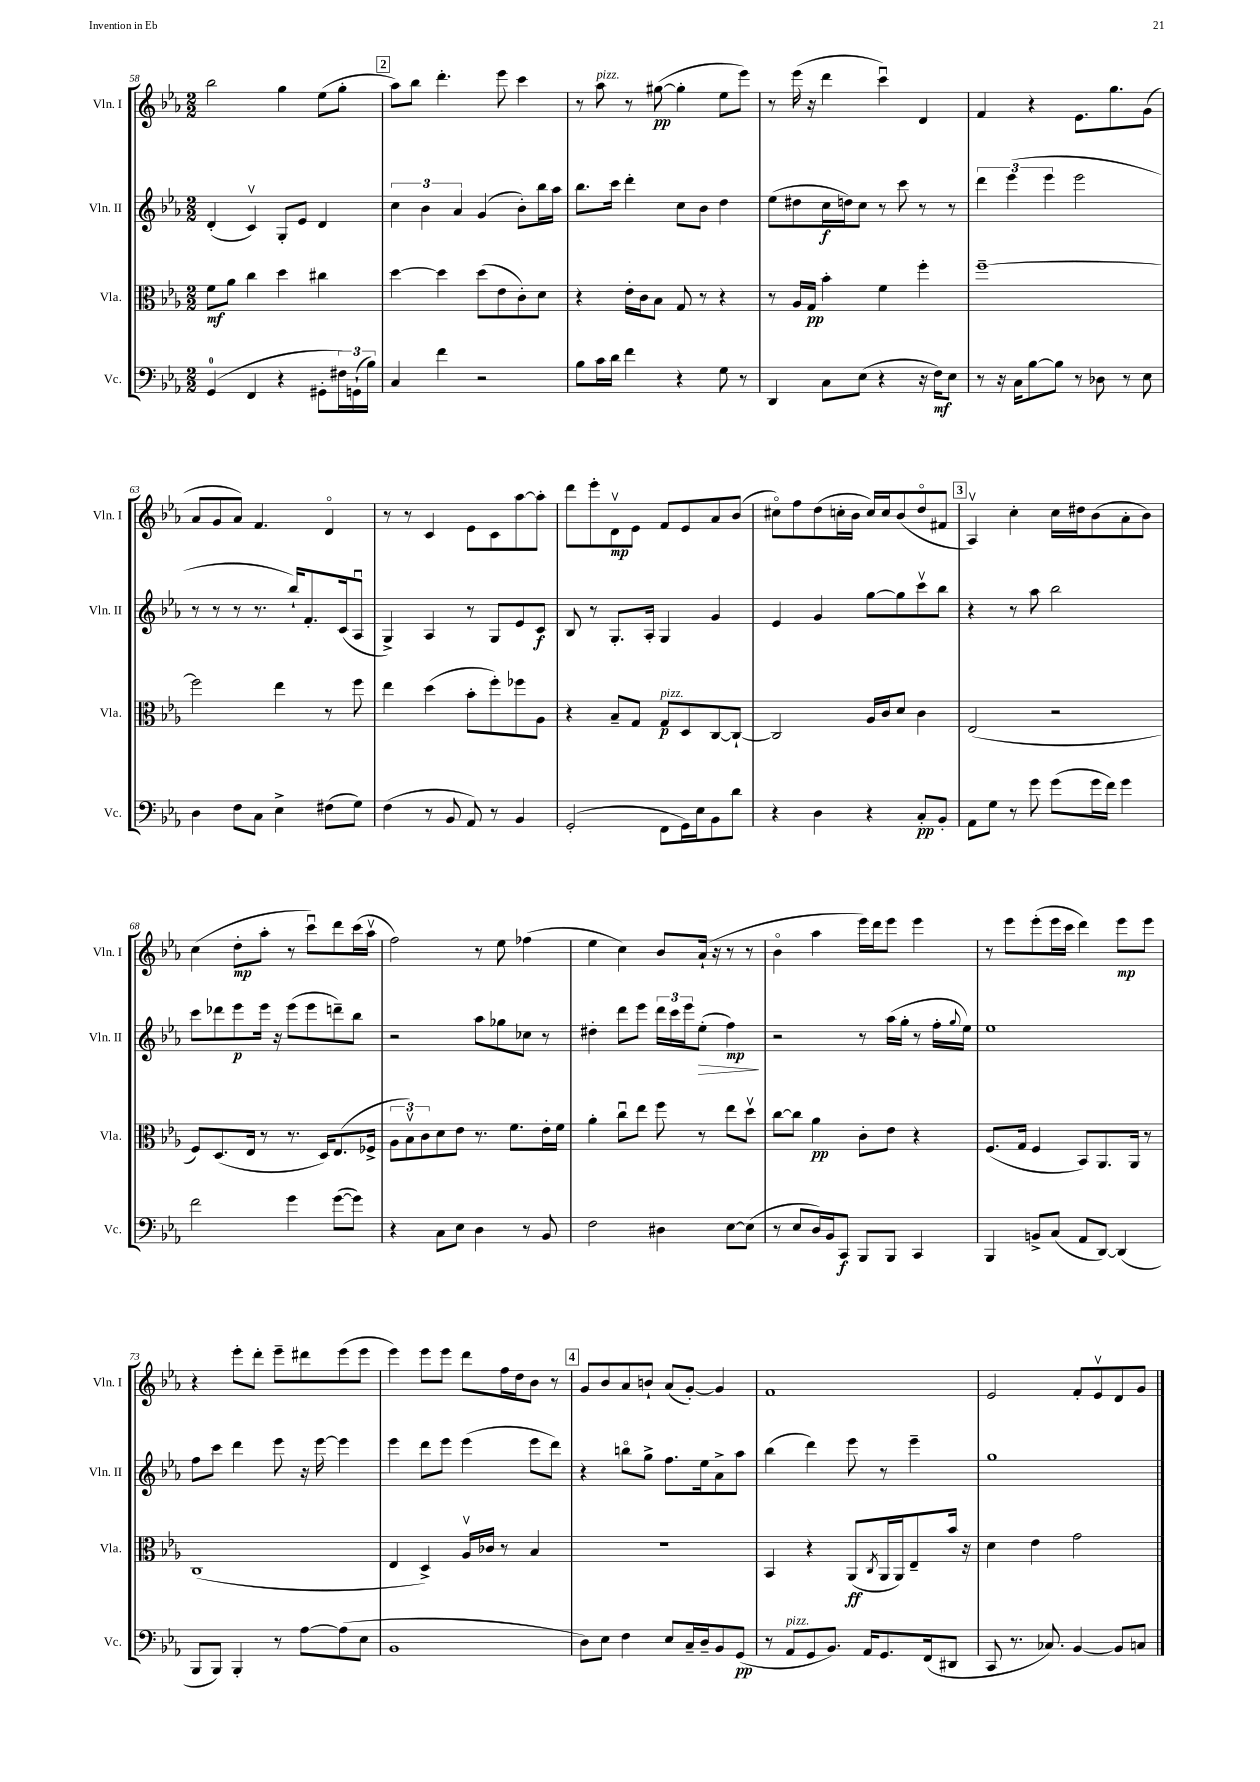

**kern	**kern	**kern	**kern
*staff4	*staff3	*staff2	*staff1
*clefF4	*clefC3	*clefG2	*clefG2
*k[b-e-a-]	*k[b-e-a-]	*k[b-e-a-]	*k[b-e-a-]
*M2/2	*M2/2	*M2/2	*M2/2
(4GG	8f	(4d'	2bb-
.	8a-	.	.
4FF	4cc	4cv)	.
4r	4dd	8G'	4gg
.	.	8e-	.
8GG#'	4cc#	4d	(8ee-
24F#)	.	.	8gg'
(24GG`	.	.	.
24B-)	.	.	.
=	=	=	=
4C	[4dd	6cc	8aa-)
.	.	.	8bb-
.	.	6b-	.
4f	4dd]	.	4.ddd'
.	.	6a-	.
2r	(8dd	(4g	.
.	8e-	.	8eee-
.	8c')	8b-')	4ccc
.	8d	16bb-	.
.	.	16aa-	.
=	=	=	=
8B-	4r	8.bb-	8r
16c	.	.	8aa-
16d	.	16ccc	.
4f	16e-'	4ddd'	8r
.	16c	.	.
.	8B-	.	([8gg#
4r	8G	8cc	4gg#']
.	8r	8b-	.
8G	4r	4dd	8ee-
8r	.	.	8eee-)
=	=	=	=
4DD	8r	(8ee-	8r
.	16A-	8dd#	(16eee-
.	16G	.	16r
8C	4b-'	16cc	4ddd
.	.	16dd)	.
(8E-	.	8cc	.
4r	4f	8r	4cccu)
.	.	8ccc	.
16r	4ff'	8r	4d
16F)	.	.	.
8E-	.	8r	.
=	=	=	=
8r	[1ff~	6ddd	4f
16r	.	.	.
.	.	(6eee-	.
16C	.	.	.
[8B-	.	.	4r
.	.	6eee-	.
8B-]	.	.	.
8r	.	2eee-	8.e-
8D-	.	.	.
.	.	.	8.gg
8r	.	.	.
8E-	.	.	(8g
=	=	=	=
4D	2ff]	8r	8a-
.	.	8r	8g
8F	.	8r	8a-)
8C	.	8.r	4.f
4E-^	4ee-	.	.
.	.	16bb-`)	.
.	.	8.f'	.
(8F#	8r	.	4do
.	.	(16c	.
8G)	8ff	8A-u	.
=	=	=	=
(4F	4ee-	4G^)	8r
.	.	.	8r
8r	(4dd	4A-	4c
8BB-	.	.	.
8AA-)	8b-'	8r	8e-
8r	8ff')	8G	8c
4BB-	8ff-	8e-	[8aa-
.	8A-	8c	8aa-']
=	=	=	=
(2GG'	4r	8B-	8ddd
.	.	8r	8eee-'
.	8B-~	8.G'	8dv
.	8G	.	8e-
.	.	16A-'	.
8FF	8G	4G	8f
16GG)	8D	.	8e-
16E-	.	.	.
8BB-	[8C	4g	8a-
8d	8C`_	.	(8b-
=	=	=	=
4r	2C]	4e-	8cc#o)
.	.	.	8ff
4D	.	4g	(8dd
.	.	.	16cc'
.	.	.	16b-
4r	16A-	[8gg	16cc)
.	16c	.	16cc
.	8d	8gg]	(8b-
8C'	4c	8cccv	8ddo
8BB-'	.	8bb-	8f#
=	=	=	=
8AA-	(2E-	4r	4A-v)
8G	.	.	.
8r	.	8r	4cc'
8g	.	8aa-	.
(8g	2r	2bb-	16cc
.	.	.	16dd#
16g	.	.	(8b-
16f)	.	.	.
4g	.	.	8a-'
.	.	.	8b-)
=	=	=	=
2f	8F)	8ccc	(4cc
.	(8.D	8ddd-	.
.	.	8eee-	8dd'
.	16E-	.	.
.	8r	16eee-	8aa-'
.	.	16r	.
4g	8.r	(8eee-	8r
.	.	8eee-	8cccu)
.	16D)	.	.
([8g	(8.E-	8ddd~)	8ddd
8g])	.	8bb-	(16ccc
.	16F-^	.	16aa-v
=	=	=	=
4r	12A-	2r	2ff)
.	12B-v)	.	.
.	12c	.	.
8C	8d	.	.
8E-	8e-	.	.
4D	8.r	8aa-	8r
.	.	8gg-	8ee-
.	8.f	.	.
8r	.	8cc-	(4ff-
8BB-	16e-'	8r	.
.	16f	.	.
=	=	=	=
2F	4a-'	4dd#'	4ee-
.	8ccu	8ddd	4cc)
.	8ee-	8eee-	.
4D#	8ff	24ddd	8b-
.	.	24ccc	.
.	.	24eee-	.
.	8r	(8ee-'	(16a-`
.	.	.	16r
[8E-	8ee-	4ff)	8r
(8E-]	8ddv	.	8r
=	=	=	=
8r	[8cc	2r	4b-o
8E-	8cc]	.	.
16D)	4a-	.	4aa-
16BB-	.	.	.
8CC	.	.	.
8BBB-	8c'	8r	16eee-)
.	.	.	16ddd
8BBB-	8e-	(16aa-	8eee-
.	.	16gg'	.
4CC	4r	8r	4eee-
.	.	16ff'	.
.	.	8qqgg	.
.	.	16ee-)	.
=	=	=	=
4BBB-	(8.F	1ee-	8r
.	.	.	8eee-
.	16G	.	.
8BB^	4F	.	(8eee-'
(8C	.	.	16eee-
.	.	.	16ccc
8AA-	8BB-)	.	4ddd)
[8DD)	8.AA-	.	.
(4DD]	.	.	8eee-
.	16AA-	.	.
.	8r	.	8eee-
=	=	=	=
8BBB-	(1C	8ff	4r
8BBB-)	.	8ccc	.
4BBB-'	.	4ddd	8eee-'
.	.	.	8ddd'
8r	.	8eee-	8eee-~
[8A-	.	16r	8ddd#
.	.	[16eee-	.
(8A-]	.	4eee-]	(8eee-
8E-	.	.	8eee-
=	=	=	=
1BB-	4E-	4eee-	4eee-)
.	4D^)	8ddd	8eee-
.	.	8eee-	8eee-
.	16A-v	(4eee-	8ddd
.	16c-	.	.
.	8r	.	16ff
.	.	.	16dd
.	4B-	8eee-	8b-
.	.	8ddd)	8r
=	=	=	=
8D)	1r	4r	8g
8E-	.	.	8b-
4F	.	8bbo	8a-
.	.	8gg^	8b`
8E-	.	8.ff	(8a-
16C~	.	.	[8g')
16D~	.	16ee-	.
8BB-	.	8a-^	4g]
(8GG	.	8aa-	.
=	=	=	=
8r	4BB-	(4bb-	1f
8AA-	.	.	.
8GG	4r	4ddd)	.
8.BB-)	.	.	.
.	(8AA-	8eee-	.
16AA-	.	.	.
.	8qC	.	.
8.GG	16AA-	8r	.
.	16AA-)	.	.
.	8E-~	4eee-~	.
(16FF	.	.	.
8DD#	16b-	.	.
.	16r	.	.
=	=	=	=
8CC	4d	1gg	2e-
8.r	.	.	.
.	4e-	.	.
8.C-)	.	.	.
[4BB-	2g	.	8f'
.	.	.	8e-v
8BB-]	.	.	8d
8C	.	.	8g
==	==	==	==
*-	*-	*-	*-
